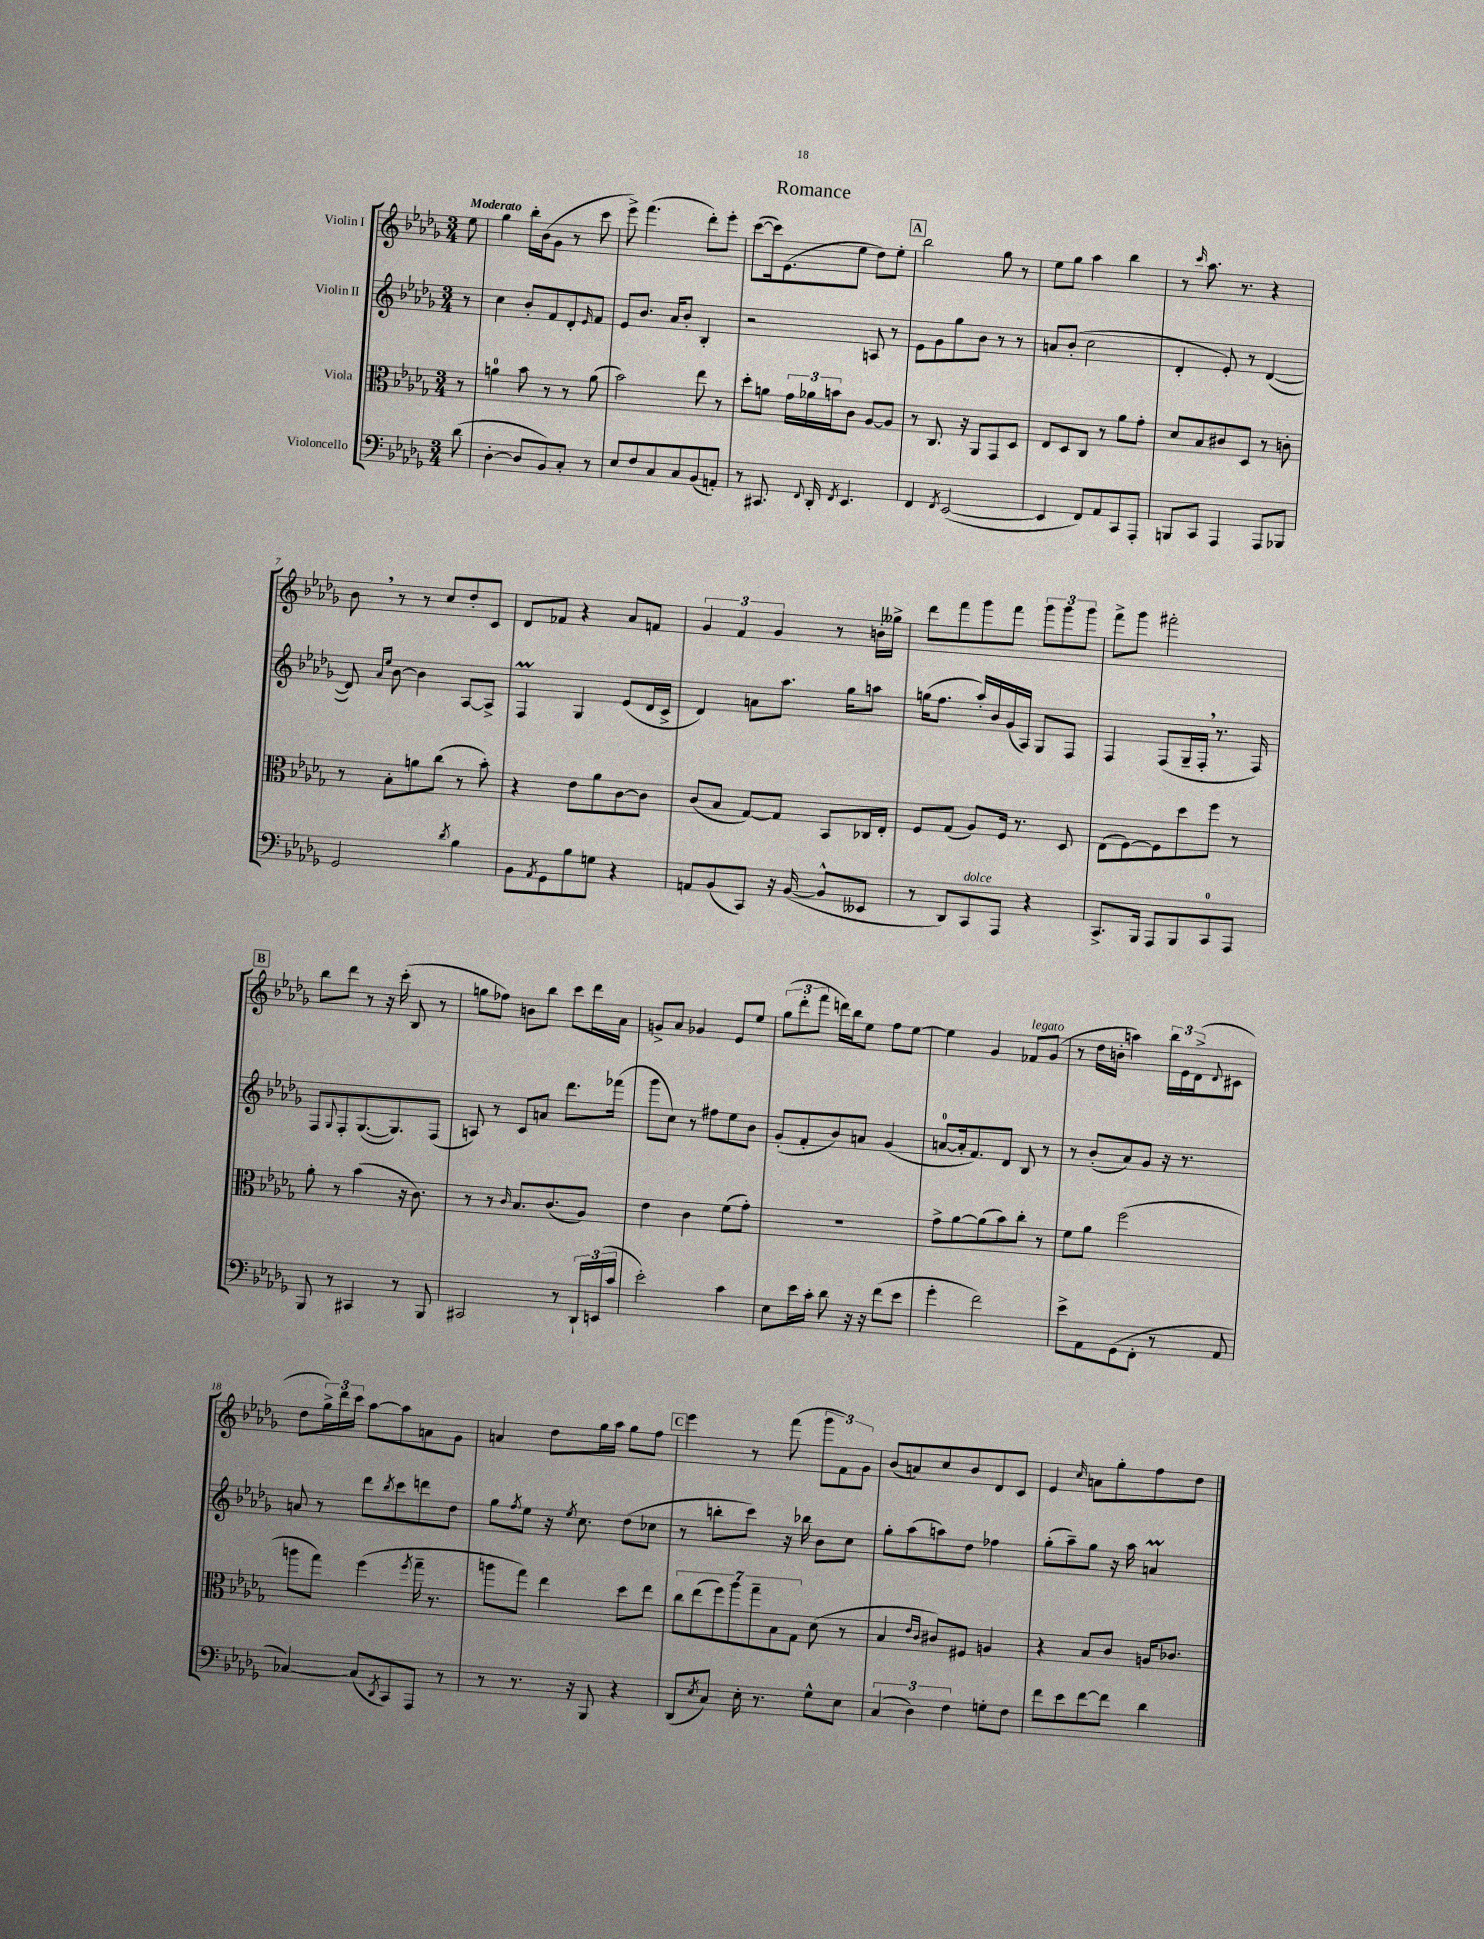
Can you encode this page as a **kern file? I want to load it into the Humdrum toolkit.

**kern	**kern	**kern	**kern
*part4	*part3	*part2	*part1
*staff4	*staff3	*staff2	*staff1
*I"Violoncello	*I"Viola	*I"Violin II	*I"Violin I
*clefF4	*clefC3	*clefG2	*clefG2
*k[b-e-a-d-g-]	*k[b-e-a-d-g-]	*k[b-e-a-d-g-]	*k[b-e-a-d-g-]
*M3/4	*M3/4	*M3/4	*M3/4
=	=	=	=
!	!	!	!LO:TX:a:B:t=Moderato
(8d-\	8r	8r	8ee-\
=1	=1	=1	=1
[4D-'\	4an\	4cc\	4gg-\
8D-/L]	8b-\	8b-'/L	16bb-'\LL
.	.	.	(16b-\J
8BB-/)	8r	8f/	8g-\J
8C'/J	8r	8d-'/	8r
.	.	16qqe-/	.
8r	(8a\	8f/J	8ccc\
=2	=2	=2	=2
8E-/L	2b-\)	8e-/L	8eee-^\)
8F/	.	8.b-/J	(4.fff\
8C/	.	.	.
.	.	16a-/KL	.
8C/	.	8b-'/J	.
(8BB-/	8ee-\	4B-'/	8ddd-'\L)
8AAn'/J)	8r	.	8eee-'\J
=3	=3	=3	=3
8r	8dd-'\L	2r	([8ccc\L
8.CC#X/	8an\J	.	16ccc\k])
.	.	.	(8.e-\
.	24g-\LL	.	.
.	24a-X\	.	.
8qqFF/	.	.	.
16DD-'/	.	.	.
.	24bn\J	.	.
8qFF/	.	.	.
4.EE-/	8c\J	.	8ee-\J
.	[8A-/L	8An/	8dd-\L)
.	8A-/J]	8r	8ee-'\J
!!LO:REH:place=s1:t=A
=4	=4	=4	=4
4FF/	8r	8e-\L	2bb-\
.	8.C/	8g-\	.
8qFF/	.	.	.
([2EE-/	.	8gg-\	.
.	16r	.	.
.	8AA-/L	8b-\J	.
.	8GG-/	8r	8gg-\
.	8D-/J	8r	8r
=5	=5	=5	=5
4EE-/]	8E-/L	8an/L	8ee-\L
.	8D-/	(8b-'/J	8gg-\J
8FF/L)	8C/J	2cc\	4aa-\
8AA-/	8r	.	.
8CC/	8a-\L	.	4bb-\
8AAA-'/J	8g-'\J	.	.
=6	=6	=6	=6
8BBBn/L	8d-/L	4d-'/	8r
.	.	.	16qqccc/
8CC/J	8B-/	.	8.aa-\
4AAA-/	8c#X/	8e-'/)	.
.	.	.	8.r
.	8D-/J	8r	.
8AAA-/L	8r	([4d-/	4r
8BBB-X/J	8cn'\	.	.
!!LO:LB:g=z
=7	=7	=7	=7
2GG-/	8r	8d-/])	8b-,\
.	.	16qqa-/LL	.
.	.	16qqee-/JJ	.
.	8B-'\L	[8b-\	8r
.	8an\	4b-\]	8r
.	(8cc\J	.	8cc/L
8qd-/	.	.	.
4B-\	8r	[8A-/L	8dd-'/
.	8b-'\)	8A-^/J]	8c/J
=8	=8	=8	=8
8BB-\L	4r	4Fm/	8d-/L
8qAA-/	.	.	.
8GG-\	.	.	8f-X/J
8B-\	8e-\L	4G-/	4r
8Gn\J	8a-\	.	.
4r	[8c\	(8e-/L	8a-/L
.	8c\J]	16d-/L	8fn/J
.	.	16c^/JJ	.
=9	=9	=9	=9
8AAn/L	(8c/L	4d-/)	6g-/
(8BB-/	8B-/J	.	.
.	.	.	6f/
8CC/J)	[8G-/L)	8an\L	.
.	.	.	6g-/
16r	8G-/J]	8.aa-\J	.
([16BB-/	.	.	.
8BB-^^/L]	8BB-/L	.	8r
.	.	16gg-\KL	.
8EE--X/J	16C-X/L	8aan\J	16bn'\LL
.	16E-'/JJ	.	16gg--X^\JJ
=10	=10	=10	=10
8r	8F/L	(16ggn\KL	8ddd-\L
.	.	8.ff\J	.
8DD-/L)	(8G-/J	.	8fff\
!LO:TX:a:i:t=dolce	!	!	!
8CC/	8A-/L)	16aa-'/LL)	8ggg-\
.	.	16b-/	.
8AAA-/J	16F/Jk	(16g-/	8fff\J
.	8.r	16A-/JJ)	.
4r	.	8G-/L	12ggg-\L
.	.	.	12ggg-\
.	8D-/	8F/J	.
.	.	.	12ggg-\J
=11	=11	=11	=11
8.CC^/L	(8E-\L	4F/	8fff^\L
.	[8F\)	.	8ggg-\J
16BBB-/Jk	.	.	.
8AAA-/L	8F\]	(8F/L	2fff#X'\
8BBB-/	8dd-\	16G-~/L	.
.	.	16F',/JJ	.
8CC/	8ff\J	8.r	.
8AAA-/J	8r	.	.
.	.	16F/)	.
!!LO:LB:g=z
!!LO:REH:place=s1:t=B
=12	=12	=12	=12
8BBB-/	8a-'\	8F/L	8bb-\L
.	.	8qqG-/	.
8r	8r	8F'/	8ddd-\J
4CC#X/	(4b-\	([8.G-/	8r
.	.	.	16r
.	.	8.G-/])	(16ccc'\
8r	16r	.	8B-/
.	8.c\)	.	.
8BBB-/	.	(8F/J	8r
=13	=13	=13	=13
2CC#X/	8r	8An/)	8ggn\L
.	8r	8r	8ff-X\J)
.	16qqc/	.	.
.	8.B-/L	8c/L	8bn\L
.	.	8an/J	8bb-\J
.	(8.c/	.	.
8r	.	8.ddd-\L	8ccc\L
24DD-`/LL	8A-/J)	.	16ddd-\L
(24EEn/	.	.	.
.	.	(16fff-X\Jk	16a-\JJ
24c/JJ	.	.	.
=14	=14	=14	=14
2e-'\)	4e-\	8ggg-\L	8gn^/L
.	.	8cc\J)	8a-/J
.	4c\	8r	4g-X/
.	.	8ff#X\L	.
4c\	(8f\L	8ee-\	8e-/L
.	8g-'\J)	8b-\J	8ee-/J
=15	=15	=15	=15
8E-\L	2.r	(8g-'/L	(12gg-\L
.	.	.	12ddd-'\
16e-\L	.	8f'/	.
.	.	.	12fff\J
16c'\JJ	.	.	.
8d-\	.	8b-/)	16dddn\LL)
.	.	.	16bb-\J
16r	.	8an/J	8ee-\J
16r	.	.	.
(8f\L	.	(4g-/	8ff\L
8e-\J	.	.	[8ee-\J
=16	=16	=16	=16
4g-'\	8g-^\L	[8an/L	4ee-\]
.	[8a-\	16a'/k]	.
.	.	8.f/)	.
2f\)	(8a-\]	.	4g-/
.	8b-\)	8d-/J	.
!	!	!	!LO:TX:a:i:t=legato
.	8cc'\J	8B-/	8f-X/L
.	8r	8r	(8g-/J
=17	=17	=17	=17
8e-^\L	8f\L	8r	8r
8AA-\	8a-\J	(8b-'/L	16dd-\LL
.	.	.	16bn'\JJ
(8GG-\	(2ff\	8a-/)	4aan\)
8FF'\J	.	8g-/J	.
8r	.	16r	24bb-\LL
.	.	.	24e-\
.	.	8.r	.
.	.	.	(24d-^\J
.	.	.	8qqd-/
8AA-/	.	.	8c#X\J
!!LO:LB:g=z
=18	=18	=18	=18
[4C-X/)	8aan\L	8an/	8dd-\L
.	8gg-\J)	8r	24gg-^\L)
.	.	.	24ddd-\
.	.	.	24ccc\JJ
(8C-/L]	(4ff\	8ddd-\L	[8aa-\L
8qDD-/	.	8qbb-/	.
8CC/)	.	8ccc\	8aa-\]
.	8qff/	.	.
8AAA-/J	16gg-~\	8dddn\	8an\
.	8.r	.	.
8r	.	8dd-\J	8g-\J
=19	=19	=19	=19
8r	8aan\L	8gg-\L	4an/
.	.	8qff/	.
8.r	8gg-\J)	8ee-\J	.
.	4ee-\	16r	8dd-\L
.	.	8qee-/	.
16r	.	8.cc\	.
8BBB-/	.	.	16gg-\L
.	.	.	16aa-\JJ
4r	8dd-\L	(8dd-\L	8gg-\L
.	8ee-\J	8cc-X\J	8ff\J
!!LO:REH:place=s1:t=C
=20	=20	=20	=20
(8DD-/L	14cc\L	8r	4eee-\
.	(14ee-\	.	.
8qE-/	.	.	.
8C/J)	.	8bbn'\L	.
.	14ff\)	.	.
.	14aa-\	.	.
16E-'\	.	8ccc\J)	8r
.	14gg-~\	.	.
8.r	.	.	.
.	14B-\	.	.
.	.	16r	(8fff\
.	14G-\J	.	.
.	.	16bb-X\	.
8G-^^\L	(8d-\	8b-\L	12ggg-\L
.	.	.	12f\)
8E-\J	8r	8cc\J	.
.	.	.	12g-\J
=21	=21	=21	=21
(6C/	4B-/	8gg-'\L	(8b-/L
.	.	(8aa-\	8an/)
6D-\)	.	.	.
.	16qqe-/LL	.	.
.	16qqc/JJ	.	.
.	8c#X/L)	8aan\)	8cc/
6F\	.	.	.
.	8F#X/J	8dd-\J	8b-/
8Gn'\L	4An/	4ff-X\	8d-/
8F\J	.	.	8c/J
=22	=22	=22	=22
8f\L	4r	(8gg-'\L	4e-/
8e-\	.	8aa-~\)	.
.	.	.	16qqcc/
[8f\	8B-/L	8gg-\J	8an\L
8f\J]	8c/J	16r	8gg-'\
.	.	16aa-\	.
4d-\	16An/KL	4anm/	8ff\
.	8.c-X/J	.	.
.	.	.	8dd-\J
==	==	==	==
*-	*-	*-	*-
